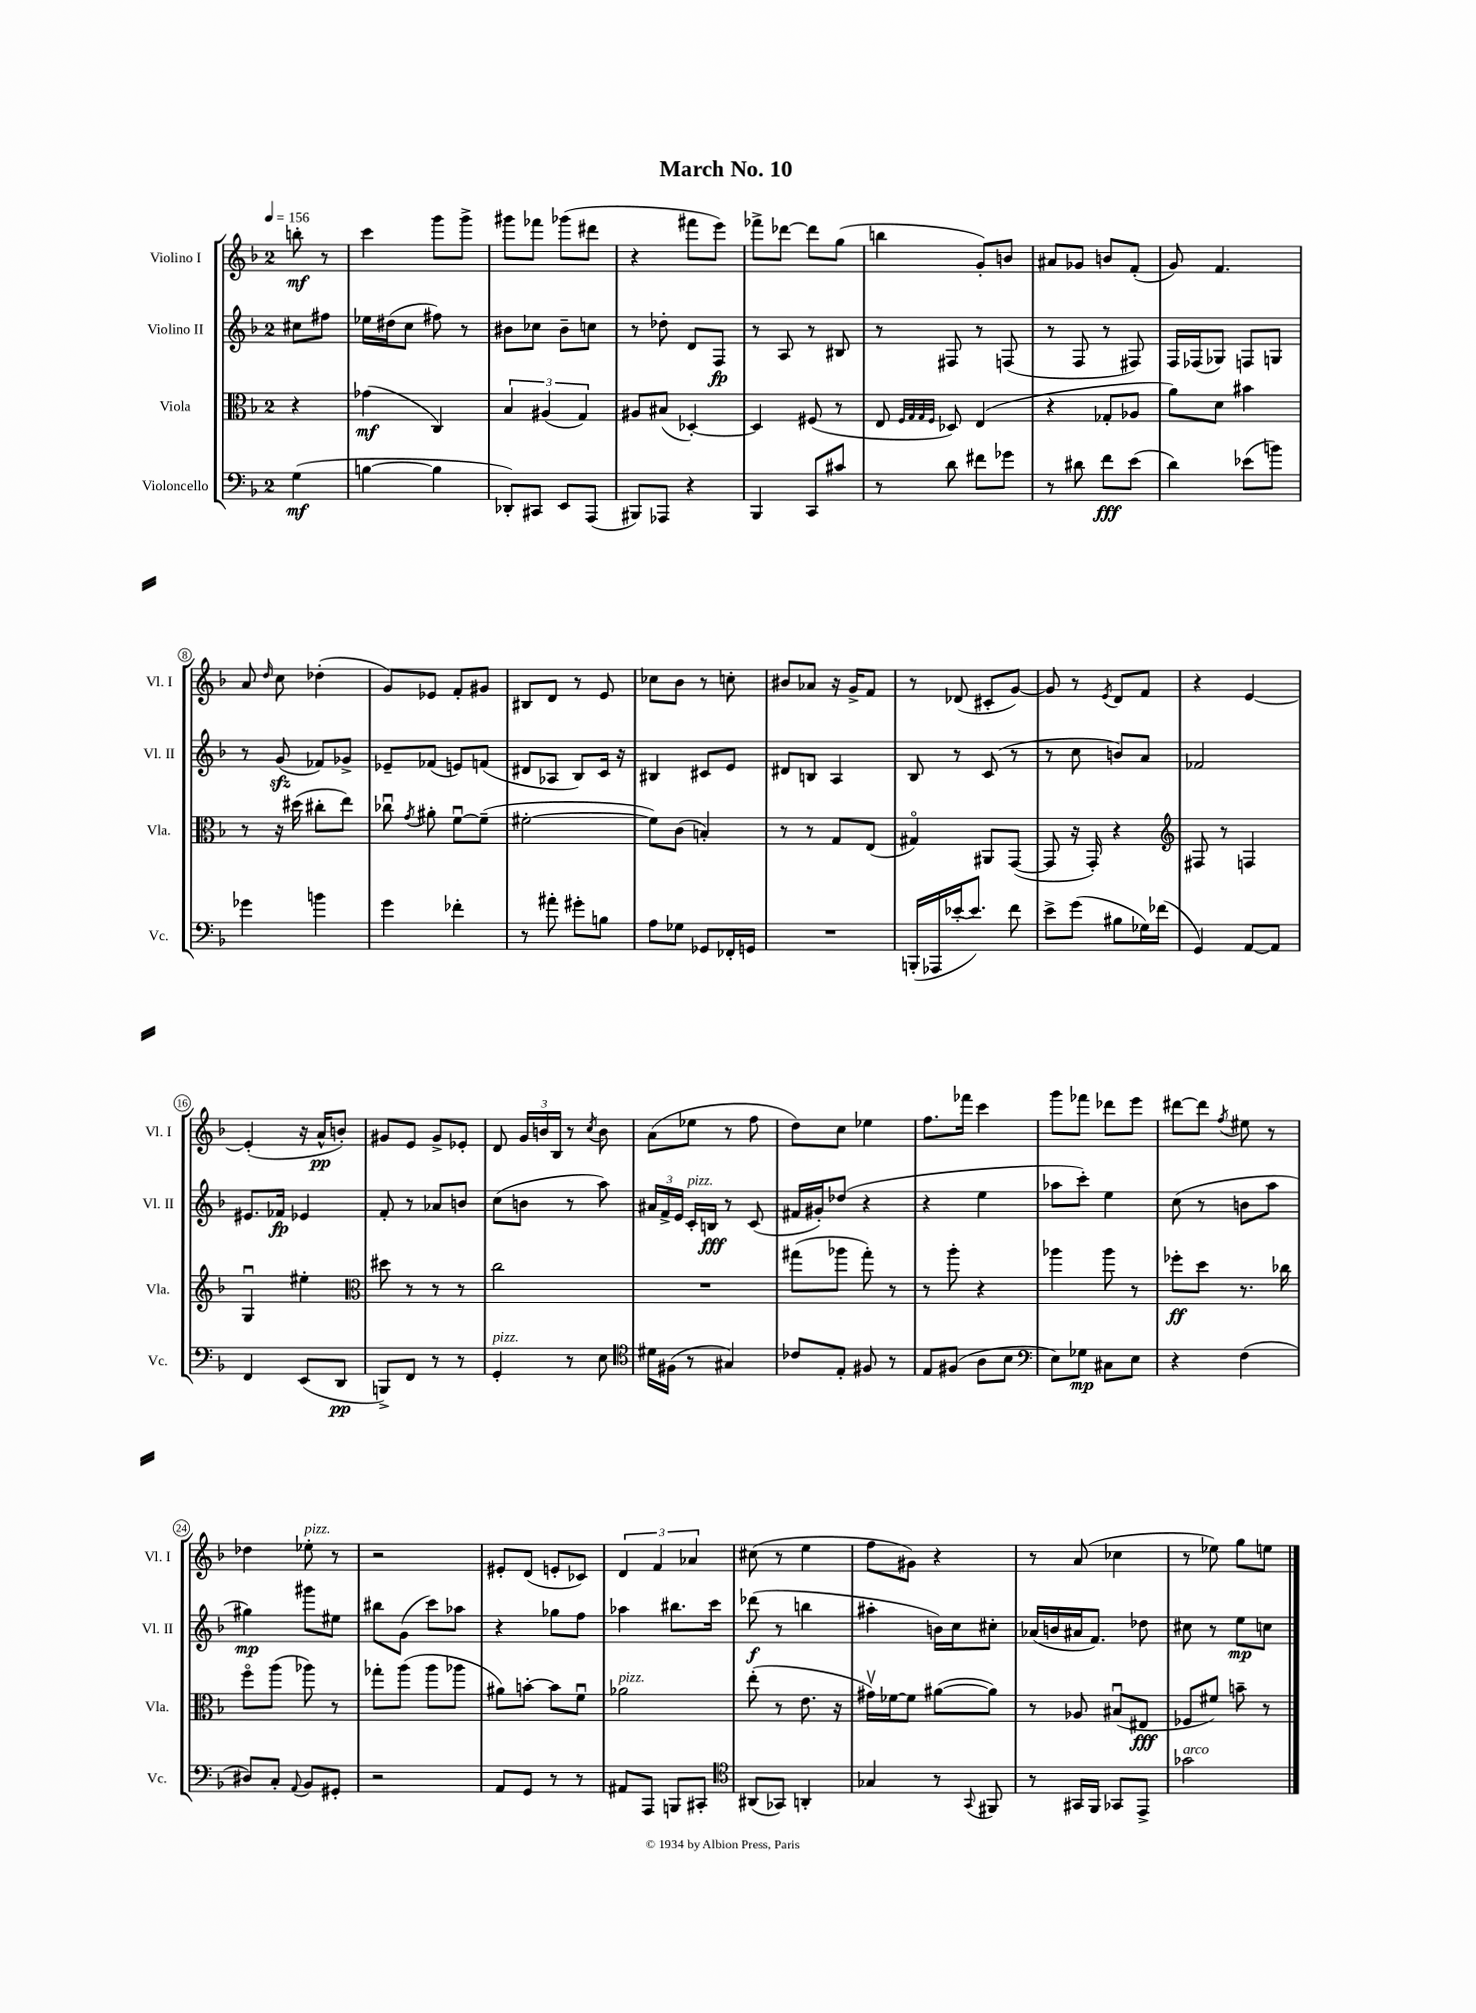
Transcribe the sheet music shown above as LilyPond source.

\header { title = "March No. 10" }
<<
\new StaffGroup <<
\new Staff = "s0" \with { instrumentName = "Violino I" shortInstrumentName = "Vl. I" } {
    \clef treble \key f \major \once \override Staff.TimeSignature.style = #'single-digit \time 2/4 \partial 4 \tempo 4 = 156
    \autoBeamOff b''8-.\mf r8 |
    c'''4 g'''8[ g'''8]-> |
    gis'''8[ fes'''8] ges'''8[( dis'''8] |
    r4 fis'''8[ e'''8]) |
    fes'''8[-> des'''8]~ des'''8[ g''8]( |
    b''4 g'8[-.) b'8] |
    ais'8[ ges'8] b'8[ f'8]-.( |
    g'8) f'4. |
    a'8 \grace { d''16 } c''8 des''4-.( |
    g'8[) ees'8] f'8[-. gis'8] |
    bis8[ d'8] r8 e'8 |
    ces''8[ bes'8] r8 c''8-. |
    bis'8[ aes'8] r16 g'16[-> f'8] |
    r8 des'8( cis'8[-. g'8]~) |
    g'8 r8 \acciaccatura { e'8 } d'8[ f'8] |
    r4 e'4~ |
    e'4-.( r16 a'16[-^\pp b'8]-.) |
    gis'8[ e'8] gis'8[-> ees'8]-. |
    d'8 \tuplet 3/2 { g'16[ b'16 bes16] } r8 \acciaccatura { c''8 } b'8 |
    a'8[( ees''8] r8 f''8 |
    d''8[) c''8] ees''4 |
    f''8.[ fes'''16] c'''4 |
    g'''8[ fes'''8] des'''8[ e'''8] |
    dis'''8[~ dis'''8] \acciaccatura { f''8 } eis''8 r8 |
    des''4 ees''8-.^\markup { \italic "pizz." } r8 |
    r2 |
    eis'8[-. d'8]( e'8[-. ces'8]) |
    \tuplet 3/2 { d'4 f'4 aes'4 } |
    cis''8( r8 e''4 |
    f''8[ gis'8]) r4 |
    r8 a'8( ces''4 |
    r8 ees''8) g''8[ e''8] \bar "|." |
}
\new Staff = "s1" \with { instrumentName = "Violino II" shortInstrumentName = "Vl. II" } {
    \clef treble \key f \major \once \override Staff.TimeSignature.style = #'single-digit \time 2/4 \partial 4
    \autoBeamOff cis''8[ fis''8] |
    ees''16[ dis''16( c''8] fis''8) r8 |
    bis'8[ ces''8] bis'8[-- c''8] |
    r8 des''8-. d'8[ f8]\fp |
    r8 a8 r8 bis8 |
    r8 fis8 r8 f8( |
    r8 f8 r8 fis8) |
    f16[ fes16( ges8]) f8[ g8] |
    r8 g'8\sfz( fes'8[) ges'8]-> |
    ees'8[-- fes'8]( e'8[) f'8]( |
    dis'8[ aes8] bes8[) c'16] r16 |
    bis4 cis'8[ e'8] |
    dis'8[ b8] a4 |
    bes8 r8 c'8( r8 |
    r8 c''8 b'8[) a'8] |
    fes'2 |
    eis'8.[ fes'16]\fp ees'4 |
    f'8-. r8 aes'8[ b'8] |
    c''8[( b'8] r8 a''8) |
    \tuplet 3/2 { ais'16[ f'16-> e'16] } c'16[-.^\markup { \italic "pizz." } b16]\fff r8 c'8( |
    fis'16[ gis'16-.) des''8]( r4 |
    r4 e''4 |
    aes''8[ c'''8]-.) e''4 |
    c''8( r8 b'8[ a''8] |
    gis''4\mp) gis'''8[ eis''8] |
    bis''8[ g'8]( c'''8[) aes''8] |
    r4 ges''8[ f''8] |
    aes''4 bis''8.[ c'''16] |
    des'''8\f( r8 b''4 |
    ais''4-. b'16[) c''16 cis''8]-. |
    aes'16[( b'16 ais'16 f'8.]) des''8 |
    cis''8 r8 e''8[\mp c''8] \bar "|." |
}
\new Staff = "s2" \with { instrumentName = "Viola" shortInstrumentName = "Vla." } {
    \clef alto \key f \major \once \override Staff.TimeSignature.style = #'single-digit \time 2/4 \partial 4
    \autoBeamOff r4 |
    ges'4\mf( c4) |
    \tuplet 3/2 { bes4 ais4( g4) } |
    ais8[ bis8]( des4~-.) |
    des4 fis8( r8 |
    e8 \grace { f32[ g32 g32 f32] } des8) e4( |
    r4 ges8[-. aes8] |
    a'8[) d'8] bis'4 |
    r8 r16 dis''16( cis''8[-. e''8]) |
    ces''8\downbow \acciaccatura { g'8 } ais'8-. f'8[~\downbow f'8]--( |
    fis'2~-. |
    fis'8[) c'8]( b4-.) |
    r8 r8 g8[ e8]( |
    gis4\flageolet) ais,8[ g,8]~( |
    g,8 r16 g,16-.) r4 |
    \clef treble fis8 r8 f4 |
    g4\downbow eis''4-. |
    \clef alto dis''8 r8 r8 r8 |
    c''2 |
    R2 |
    gis''8[( aes''8] gis''8-.) r8 |
    r8 a''8-. r4 |
    aes''4 aes''8 r8 |
    fes''8[-.\ff d''8] r8. ces''16 |
    f''8[\flageolet a''8]( aes''8) r8 |
    ges''8[-. a''8]( a''8[ aes''8] |
    ais'8[) b'8]~-. b'8[ f'8]\downbow |
    aes'2^\markup { \italic "pizz." } |
    e''8-.( r8 e'8. r16 |
    gis'16[\upbow) fes'16~ fes'8] ais'8[~( ais'8]) |
    r8 aes8 bis8[\downbow( eis8]\fff |
    fes8[ fis'8]) b'8-- r8 \bar "|." |
}
\new Staff = "s3" \with { instrumentName = "Violoncello" shortInstrumentName = "Vc." } {
    \clef bass \key f \major \once \override Staff.TimeSignature.style = #'single-digit \time 2/4 \partial 4
    \autoBeamOff g4\mf( |
    b4~ b4 |
    des,8[-.) cis,8] e,8[ a,,8]( |
    bis,,8[) aes,,8] r4 |
    bes,,4 c,8[ cis'8] |
    r8 d'8 fis'8[ ges'8] |
    r8 dis'8 f'8[\fff e'8]( |
    d'4) ees'8[( b'8]) |
    ges'4 b'4 |
    g'4 fes'4-. |
    r8 ais'8-. gis'8[-. b8] |
    a8[ ges8] ges,8[ fes,16-. g,16] |
    R2 |
    b,,16[-.( aes,,16 ees'16~-. ees'8.]) f'8 |
    e'8[-> g'8]( bis8[ ges16) fes'16]( |
    g,4) a,8[~ a,8] |
    f,4 e,8[( d,8]\pp |
    b,,8[->) f,8] r8 r8 |
    g,4-.^\markup { \italic "pizz." } r8 e8 |
    \clef tenor dis'16[ fis16]( r8 gis4) |
    ces'8[ e8]-. fis8 r8 |
    e8[ fis8]( a8[ bes8] |
    \clef bass e8[) ges8]\mp cis8[ e8] |
    r4 f4( |
    dis8[) c8]-. \appoggiatura { a,8 } bes,8[ gis,8]-. |
    r2 |
    a,8[ g,8] r8 r8 |
    ais,8[ a,,8] b,,8[ cis,8]-. |
    \clef tenor ais,8[( ges,8]) a,4-. |
    ges4 r8 \appoggiatura { g,8 } fis,8 |
    r8 gis,16[ f,16] ges,8[ e,8]-> |
    ges'2^\markup { \italic "arco" } \bar "|." |
}
>>
>>
\layout { \context { \Score \override BarNumber.stencil = #(make-stencil-circler 0.1 0.3 ly:text-interface::print) } }
